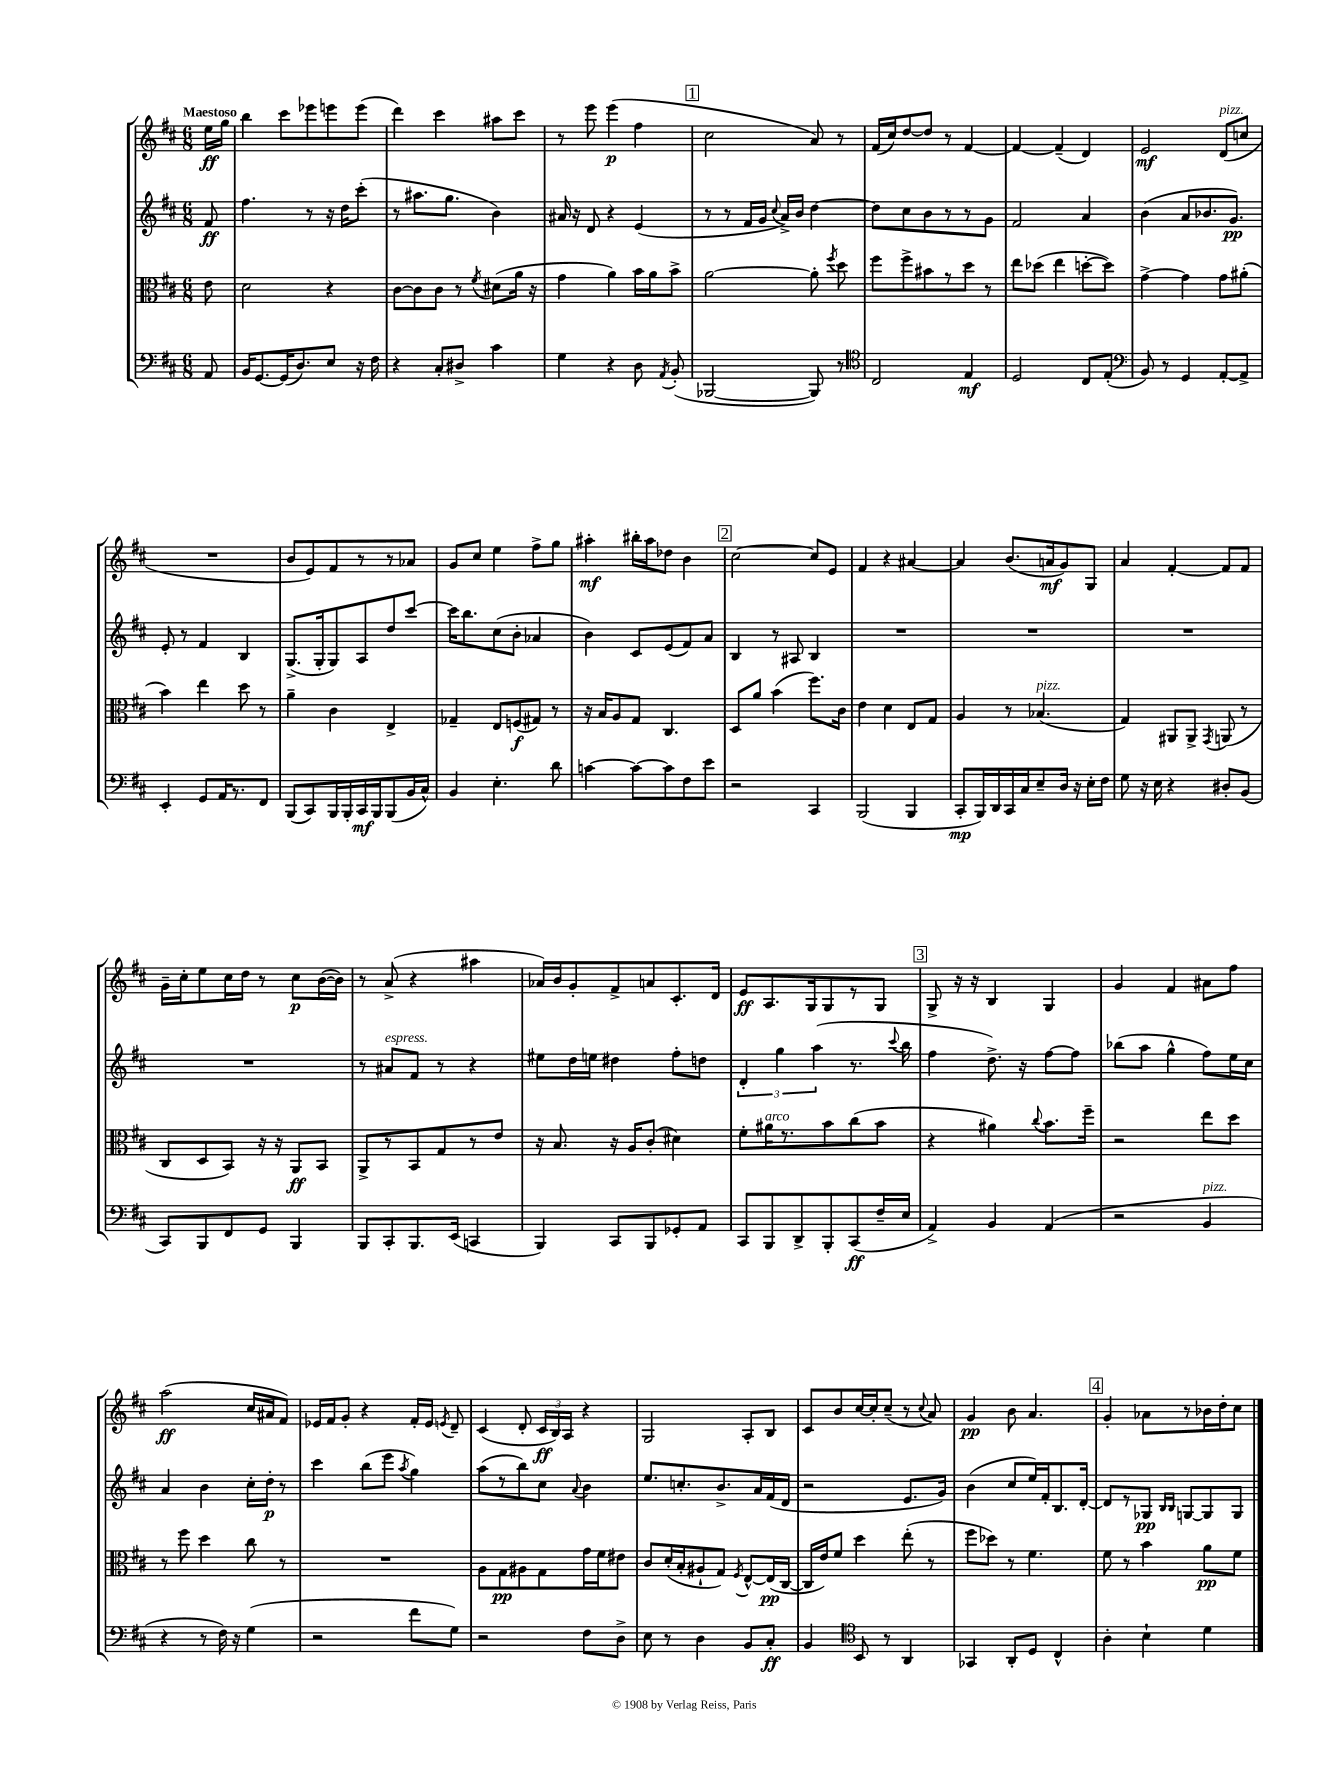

**kern	**kern	**kern	**kern
*staff4	*staff3	*staff2	*staff1
*clefF4	*clefC3	*clefG2	*clefG2
*k[f#c#]	*k[f#c#]	*k[f#c#]	*k[f#c#]
*M6/8	*M6/8	*M6/8	*M6/8
8AA	8e	8f#	16ee
.	.	.	16gg
=	=	=	=
16BB	2d	4.ff#	4bb
[8.GG	.	.	.
(16GG]	.	.	8ccc#
8.D)	.	.	.
.	.	8r	8eee-
8E	4r	16r	8eee
.	.	16dd	.
16r	.	(8ccc#'	(8eee
16F#	.	.	.
=	=	=	=
4r	[8c#	8r	4ddd)
.	8c#]	8.aa#	.
8C#'	8c#	.	4ccc#
.	.	8.gg	.
8D#^	8r	.	.
.	8qf#	.	.
4c#	(8d#	4b)	8aa#
.	16a	.	8ccc#
.	16r	.	.
=	=	=	=
4G	4g	16a#	8r
.	.	16r	.
.	.	8d	8eee
4r	4a)	4r	(4eee
8D	16b	(4e	4ff#
.	16a	.	.
8qAA	.	.	.
(8BB'	8b^	.	.
=	=	=	=
[2BBB-	[2a	8r	2cc#
.	.	8r	.
.	.	16f#	.
.	.	16g	.
.	.	8qqcc#	.
.	.	16a^)	.
.	.	16b	.
8BBB-])	8a']	[4dd	8a)
.	8qff#	.	.
8r	8dd	.	8r
=	=	=	=
*clefC4	*	*	*
2C#	8ff#	8dd]	(16f#
.	.	.	16cc#)
.	8ff#^	8cc#	[8dd
.	8b#	8b	8dd]
.	8r	8r	8r
4E	8dd	8r	[4f#
.	8r	8g	.
=	=	=	=
2D	8ee	2f#	4f#_
.	(8dd-	.	.
.	4ee	.	(4f#~]
8C#	[8dd'	4a	4d)
(8E'	8dd])	.	.
=	=	=	=
*clefF4	*	*	*
8BB)	[4g^	(4b	2e
8r	.	.	.
4GG	4g]	8a	.
.	.	8.b-	.
[8AA'	8g	.	(8d
.	.	8.g)	.
8AA^]	(8a#'	.	8cc
=	=	=	=
4EE'	4b)	8e'	2.r
.	.	8r	.
8GG	4ee	4f#	.
16AA	.	.	.
8.r	.	.	.
.	8dd	4B	.
8FF#	8r	.	.
=	=	=	=
(8BBB	4a~	(8.G^	8b
8CC#)	.	.	8e)
.	.	16G'	.
16BBB	4c#	8G)	8f#
16BBB'	.	.	.
16CC#	.	8A	8r
16BBB	.	.	.
(8BBB	4E^	8dd	8r
16BB	.	[8ccc#	8a-
16C#^^)	.	.	.
=	=	=	=
4BB	4G-~	16ccc#]	8g
.	.	8.bb	.
.	.	.	8cc#
4.E'	8E	(8cc#	4ee
.	(8F	8b'	.
.	8G#)	4a-	8ff#^
8d	8r	.	8gg
=	=	=	=
[4c	16r	4b)	4aa#'
.	16B	.	.
.	8A	.	.
8c_	8G	8c#	16bb#'
.	.	.	16aa#
8c]	4.C#	(8e	8dd-
8F#	.	8f#)	4b
8e	.	8a	.
=	=	=	=
2r	8D	4B	[2cc#
.	8a	.	.
.	(4b	8r	.
.	.	8A#	.
4CC#	8.ff#)	4B	8cc#]
.	.	.	8e
.	16c#	.	.
=	=	=	=
(2BBB	4e	2.r	4f#
.	4d	.	4r
4BBB	8E	.	[4a#
.	8G	.	.
=	=	=	=
8CC#'	4A	2.r	4a#]
16BBB)	.	.	.
16DD	.	.	.
16CC#	8r	.	(8.b
16C#	.	.	.
8E~	(4.B-	.	.
.	.	.	16a
16D	.	.	8g)
16r	.	.	.
16E'	.	.	8G
16F#	.	.	.
=	=	=	=
8G	4G)	2.r	4a
16r	.	.	.
16E	.	.	.
4r	8AA#	.	[4f#'
.	8AA#^	.	.
.	8qGG	.	.
8D#'	(8AA	.	8f#]
(8BB	8r	.	8f#
=	=	=	=
8CC#)	8C#	2.r	16g~
.	.	.	16cc#'
8BBB	8D	.	8ee
8FF#	8BB)	.	16cc#
.	.	.	16dd
8GG	16r	.	8r
.	16r	.	.
4BBB	8AA	.	8cc#
.	8BB	.	([16b
.	.	.	16b])
=	=	=	=
8BBB	8AA^	8r	8r
8CC#'	8r	8a#	(8a^
8.BBB	8BB	8f#	4r
.	8G	8r	.
(16EE	.	.	.
4CC	8r	4r	4aa#
.	8e	.	.
=	=	=	=
4BBB)	16r	8ee#	16a-)
.	8.B	.	16b
.	.	16dd	8g'
.	.	16ee	.
8CC#	16r	4dd#	8f#^
.	16A	.	.
8BBB	(8c#'	.	8a
8GG-'	4d#)	8ff#'	8.c#'
8AA	.	8dd	.
.	.	.	16d
=	=	=	=
8CC#	8f#'	6d'	8e
8BBB	16a#	.	8.A
.	.	6gg	.
.	8.r	.	.
8DD^	.	.	.
.	.	.	16G
.	.	(6aa	.
8BBB'	8b	.	8G
(8CC#	(8cc#	8.r	8r
16F#~	8b	.	8G
.	.	8qqccc#	.
16E	.	16bb	.
=	=	=	=
4AA^)	4r	4ff#	8G^
.	.	.	16r
.	.	.	16r
4BB	4a#)	8.dd^)	4B
.	.	16r	.
.	8qqcc#	.	.
(4AA	8.b	[8ff#	4G
.	.	8ff#]	.
.	16ff#~	.	.
=	=	=	=
2r	2r	(8bb-	4g
.	.	8aa	.
.	.	4gg^^	4f#
4BB	8ee	8ff#)	8a#
.	8dd	16ee	8ff#
.	.	16cc#	.
=	=	=	=
4r	8r	4a	(2aa
.	8ff#	.	.
8r	4dd	4b	.
16F#)	.	.	.
16r	.	.	.
(4G	8cc#	16cc#'	16cc#
.	.	16dd'	16a#
.	8r	8r	8f#)
=	=	=	=
2r	2.r	4ccc#	16e-
.	.	.	16f#
.	.	.	8g'
.	.	(8bb	4r
.	.	8eee	.
.	.	8qaa	.
8f#	.	4gg)	16f#'
.	.	.	16e-
.	.	.	8qe
8G)	.	.	8d~
=	=	=	=
2r	8A	(8aa	(4c#
.	8G	8r	.
.	8A#	8bb)	8d'
.	8G	8cc#	24c#
.	.	.	24B)
.	.	.	24A
.	.	8qqa	.
8F#	16g	4b	4r
.	16f#	.	.
8D^	8e#	.	.
=	=	=	=
8E	8c#	8.ee	2G
8r	(16d'	.	.
.	16B'	8.cc'	.
4D	8A#`	.	.
.	8G)	8.b^	.
.	8qF#	.	.
8BB	[8E^^	.	8A'
.	.	16a	.
8C#'	(16E]	(16f#	8B
.	[16C#	16d	.
=	=	=	=
4BB	16C#]	2r	8c#
.	16e)	.	.
.	8f#	.	8b
*clefC4	*	*	*
8BB	4dd	.	[16cc#
.	.	.	16cc#']
8r	.	.	(8cc#~
4AA	(8ee'	8.e	8r
.	.	.	8qqcc#
.	8r	.	8a)
.	.	16g)	.
=	=	=	=
4GG-	8ff#	(4b	4g
.	8dd-)	.	.
8AA'	8r	8cc#	8b
8D	4.f#	16ee)	4.a
.	.	16f#'	.
4C#^^	.	8.B	.
.	.	[16d'	.
=	=	=	=
4A'	8f#	8d]	4g'
.	8r	8r	.
4B`	4b	8G-	8a-
.	.	16qqB	.
.	.	16qqB	.
.	.	[8G	8r
4d	8a	8G]	16b-
.	.	.	16dd'
.	8f#	8G	8cc#
==	==	==	==
*-	*-	*-	*-
